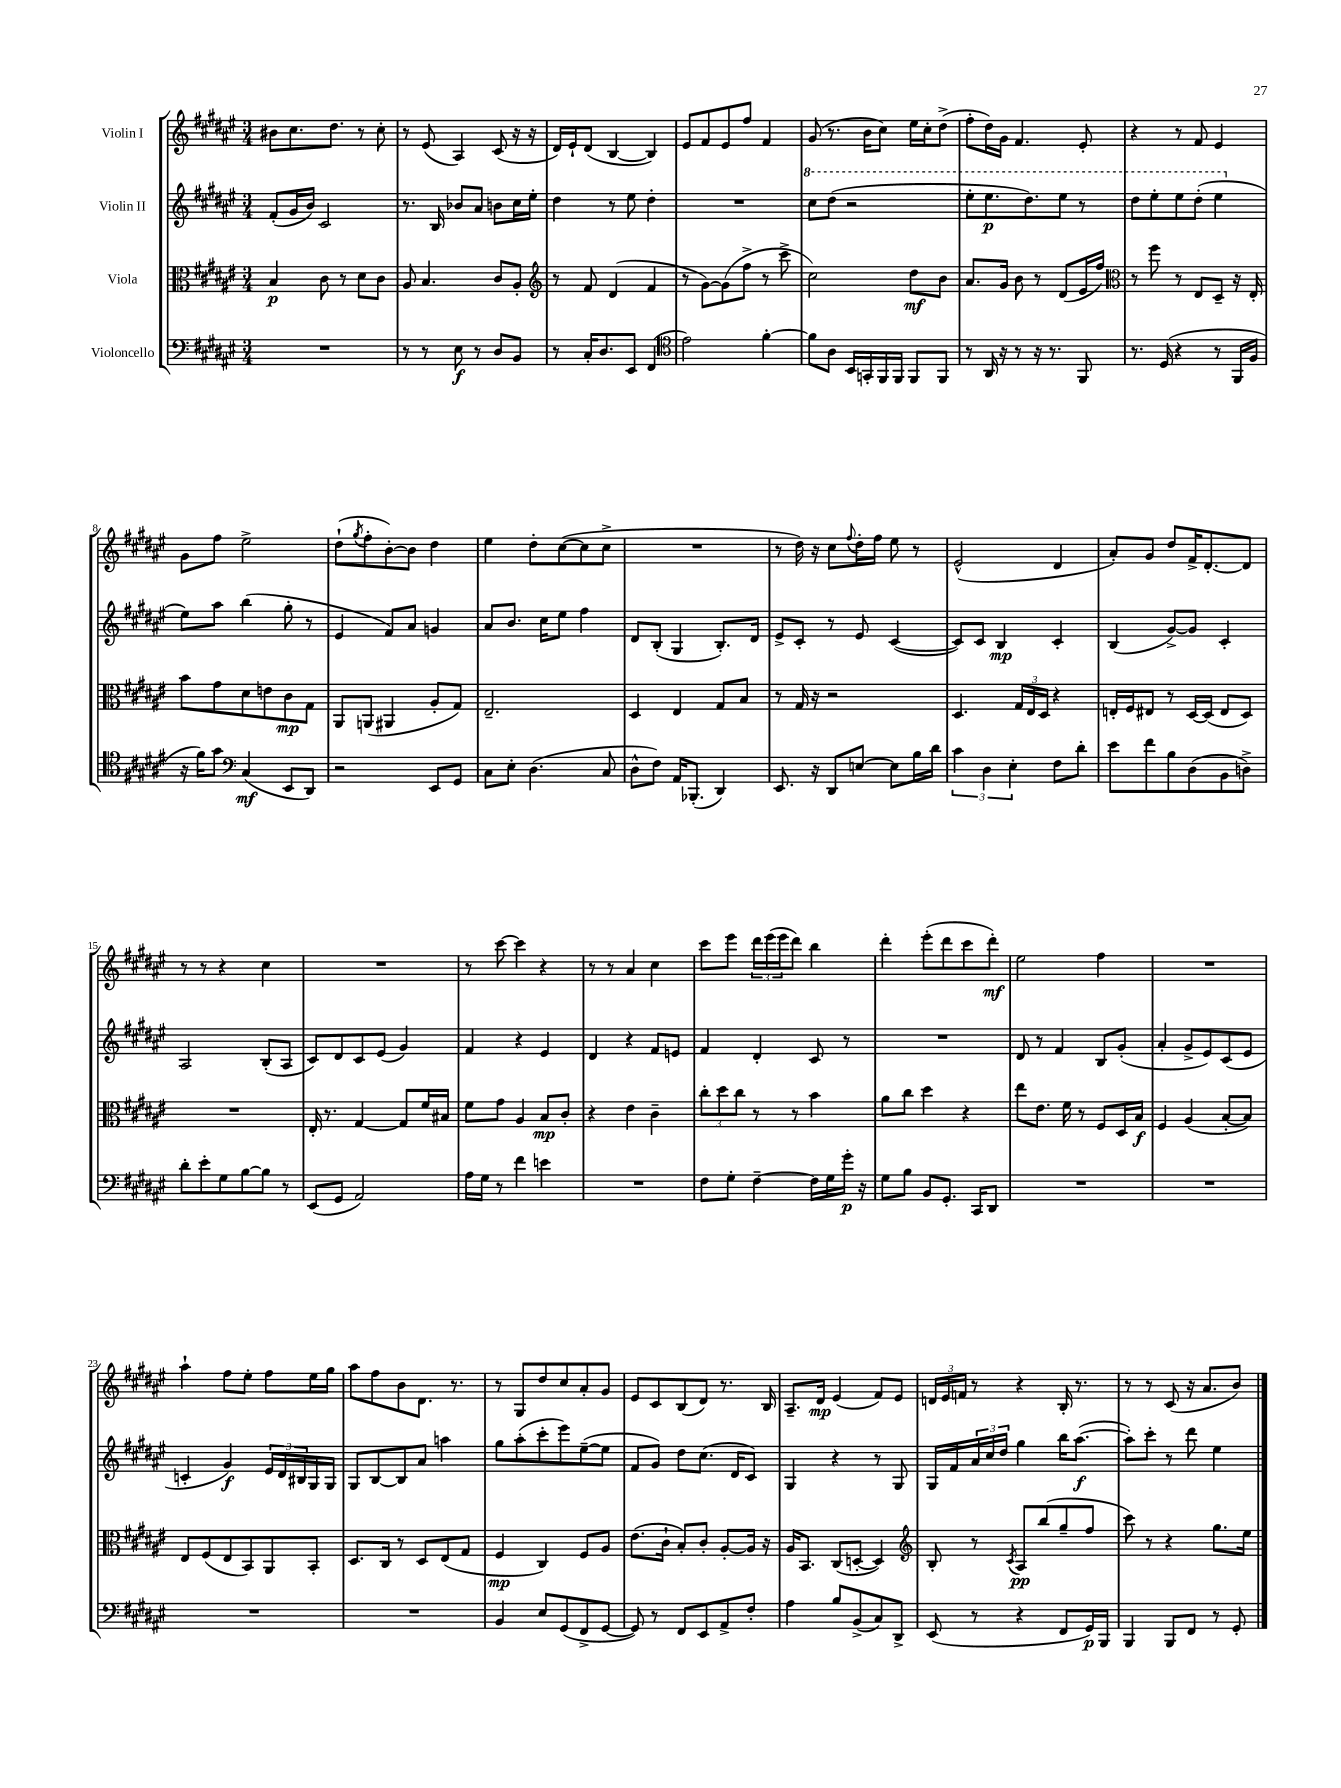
<<
\new StaffGroup <<
\new Staff = "s0" \with { instrumentName = "Violin I" } {
    \clef treble \key fis \major \numericTimeSignature \time 3/4
    bis'8 cis''8. dis''8. r8 cis''8-. |
    r8 eis'8( ais4) cis'8( r16 r16 |
    dis'16) eis'16-! dis'8( b4~ b4) |
    eis'8 fis'8 eis'8 fis''8 fis'4 |
    gis'8( r8. b'16 cis''8) eis''16 cis''16-. dis''8->( |
    fis''8-. dis''16) gis'16 fis'4. eis'8-. |
    r4 r8 fis'8 eis'4 |
    gis'8 fis''8 eis''2-> |
    dis''8-!( \acciaccatura { gis''8 } fis''8-. b'8~-.) b'8 dis''4 |
    eis''4 dis''8-. cis''8~( cis''8 cis''8-> |
    R2. |
    r8 dis''16) r16 cis''8 \appoggiatura { fis''8 } dis''16-. fis''16 eis''8 r8 |
    eis'2-^( dis'4 |
    ais'8-.) gis'8 dis''8 fis'16-> dis'8.~-. dis'8 |
    r8 r8 r4 cis''4 |
    R2. |
    r8 cis'''8~ cis'''4 r4 |
    r8 r8 ais'4 cis''4 |
    cis'''8 eis'''8 \tuplet 3/2 { dis'''16 eis'''16( eis'''16 } dis'''8) b''4 |
    dis'''4-. eis'''8-.( dis'''8 cis'''8 dis'''8-.\mf) |
    eis''2 fis''4 |
    R2. |
    ais''4-! fis''8 eis''8-. fis''8 eis''16 gis''16 |
    ais''8 fis''8 b'8 dis'8. r8. |
    r8 gis8 dis''8 cis''8 ais'8-. gis'8 |
    eis'8 cis'8 b8( dis'8) r8. b16 |
    ais8.-- dis'16\mp eis'4( fis'8) eis'8 |
    \tuplet 3/2 { d'16 eis'16 f'16 } r8 r4 b16-. r8. |
    r8 r8 cis'8( r16 ais'8. b'8) \bar "|." |
}
\new Staff = "s1" \with { instrumentName = "Violin II" } {
    \clef treble \key fis \major \numericTimeSignature \time 3/4
    fis'8-.( gis'16 b'16) cis'2 |
    r8. b16 bes'8 ais'8 b'8 cis''16 eis''16-. |
    dis''4 r8 eis''8 dis''4-. |
    R2. |
    \ottava #1 cis'''8 dis'''8( r2 |
    eis'''8-. eis'''8.\p dis'''8.) eis'''8 r8 |
    dis'''8 eis'''8-. eis'''8 dis'''8-.( eis'''4 \ottava #0 |
    eis''8) ais''8 b''4( gis''8-. r8 |
    eis'4 fis'8) ais'8 g'4 |
    ais'8 b'8. cis''16 eis''8 fis''4 |
    dis'8 b8-.( gis4 b8.-.) dis'16 |
    eis'8-> cis'8-. r8 eis'8 cis'4~( |
    cis'8) cis'8 b4\mp cis'4-. |
    b4( gis'8~->) gis'8 cis'4-. |
    ais2 b8-.( ais8 |
    cis'8) dis'8 cis'8 eis'8( gis'4) |
    fis'4 r4 eis'4 |
    dis'4 r4 fis'8 e'8 |
    fis'4 dis'4-. cis'8 r8 |
    R2. |
    dis'8 r8 fis'4 b8 gis'8-.( |
    ais'4-. gis'8-> eis'8) cis'8( eis'8 |
    c'4-. gis'4\f) \tuplet 3/2 { eis'16 dis'16 bis16 } gis16 gis16 |
    gis8 b8~ b8 ais'8 a''4 |
    gis''8 ais''8-.( cis'''8-. eis'''8) eis''8~--( eis''8 |
    fis'8 gis'8) dis''8 cis''8.( dis'16 cis'8) |
    gis4 r4 r8 gis8 |
    gis16 fis'16 \tuplet 3/2 { ais'16 cis''16 dis''16 } gis''4 b''16 ais''8.~\f( |
    ais''8-.) cis'''8-. r8 dis'''8 eis''4 \bar "|." |
}
\new Staff = "s2" \with { instrumentName = "Viola" } {
    \clef alto \key fis \major \numericTimeSignature \time 3/4
    b4\p cis'8 r8 dis'8 cis'8 |
    ais8 b4. cis'8 ais8-. |
    \clef treble r8 fis'8 dis'4( fis'4 |
    r8 gis'8~) gis'8( fis''8-> r8 cis'''8-> |
    cis''2) dis''8\mf b'8 |
    ais'8. gis'16 b'8 r8 dis'8( eis'16 fis''16) |
    \clef alto r8 fis''8 r8 eis8 dis8-- r16 eis16-. |
    b'8 gis'8 dis'8 e'8 cis'8\mp gis8 |
    ais,8 a,8( ais,4 ais8-. gis8) |
    eis2.-- |
    dis4 eis4 gis8 b8 |
    r8 gis16 r16 r2 |
    dis4. \tuplet 3/2 { gis16 eis16 dis16 } r4 |
    e16-. fis16 eis8 r8 dis16~ dis16( eis8 dis8) |
    R2. |
    eis16-. r8. gis4~ gis8 fis'16 bis16 |
    fis'8 gis'8 ais4 b8\mp cis'8-. |
    r4 eis'4 cis'4-- |
    \tuplet 3/2 { cis''8-. dis''8 cis''8 } r8 r8 b'4 |
    ais'8 cis''8 dis''4 r4 |
    eis''8 eis'8. fis'16 r8 fis8 dis16 b16\f |
    fis4 ais4( b8~-. b8) |
    eis8 fis8( eis8 b,8) ais,8 b,8-. |
    dis8. cis16 r8 dis8 eis8( gis8 |
    fis4\mp cis4) fis8 ais8 |
    eis'8.( cis'16-! b8-.) cis'8-. ais8~-. ais16 r16 |
    ais16 b,8. cis8( d8~-. d4) |
    \clef treble b8-. r8 \acciaccatura { cis'8 } ais8\pp b''8( gis''8-- fis''8 |
    cis'''8) r8 r4 gis''8. eis''16 \bar "|." |
}
\new Staff = "s3" \with { instrumentName = "Violoncello" } {
    \clef bass \key fis \major \numericTimeSignature \time 3/4
    R2. |
    r8 r8 eis8\f r8 dis8 b,8 |
    r8 cis16-. dis8. eis,8 fis,4( |
    \clef tenor eis'2) fis'4~-. |
    fis'8 ais8 b,16 g,16-. fis,16 fis,16 fis,8 fis,8 |
    r8 ais,16 r16 r8 r16 r8. fis,8 |
    r8. dis16( r4 r8 fis,16 fis16 |
    r16 fis'16) gis'8 \clef bass cis4\mf( eis,8 dis,8) |
    r2 eis,8 gis,8 |
    cis8 eis8-. dis4.( cis8 |
    dis8-^ fis8) ais,16 bes,,8.-.( dis,4) |
    eis,8. r16 dis,8 e8~ e8 b16 dis'16 |
    \tuplet 3/2 { cis'4 dis4 eis4-. } fis8 dis'8-. |
    eis'8 fis'8 b8 dis8( b,8 d8->) |
    dis'8-. eis'8-. gis8 b8~ b8 r8 |
    eis,8( gis,8 ais,2) |
    ais16 gis16 r8 fis'4 e'4 |
    R2. |
    fis8 gis8-. fis4~-- fis16 gis16 gis'16-.\p r16 |
    gis8 b8 b,8 gis,8.-. cis,16 dis,8 |
    R2. |
    R2. |
    R2. |
    R2. |
    b,4 eis8 gis,8( fis,8-> gis,8~ |
    gis,8) r8 fis,8 eis,8 ais,8-> fis8-. |
    ais4 b8 b,8->( cis8) dis,8-> |
    eis,8( r8 r4 fis,8 gis,16\p) b,,16 |
    b,,4 b,,8 fis,8 r8 gis,8-. \bar "|." |
}
>>
>>
